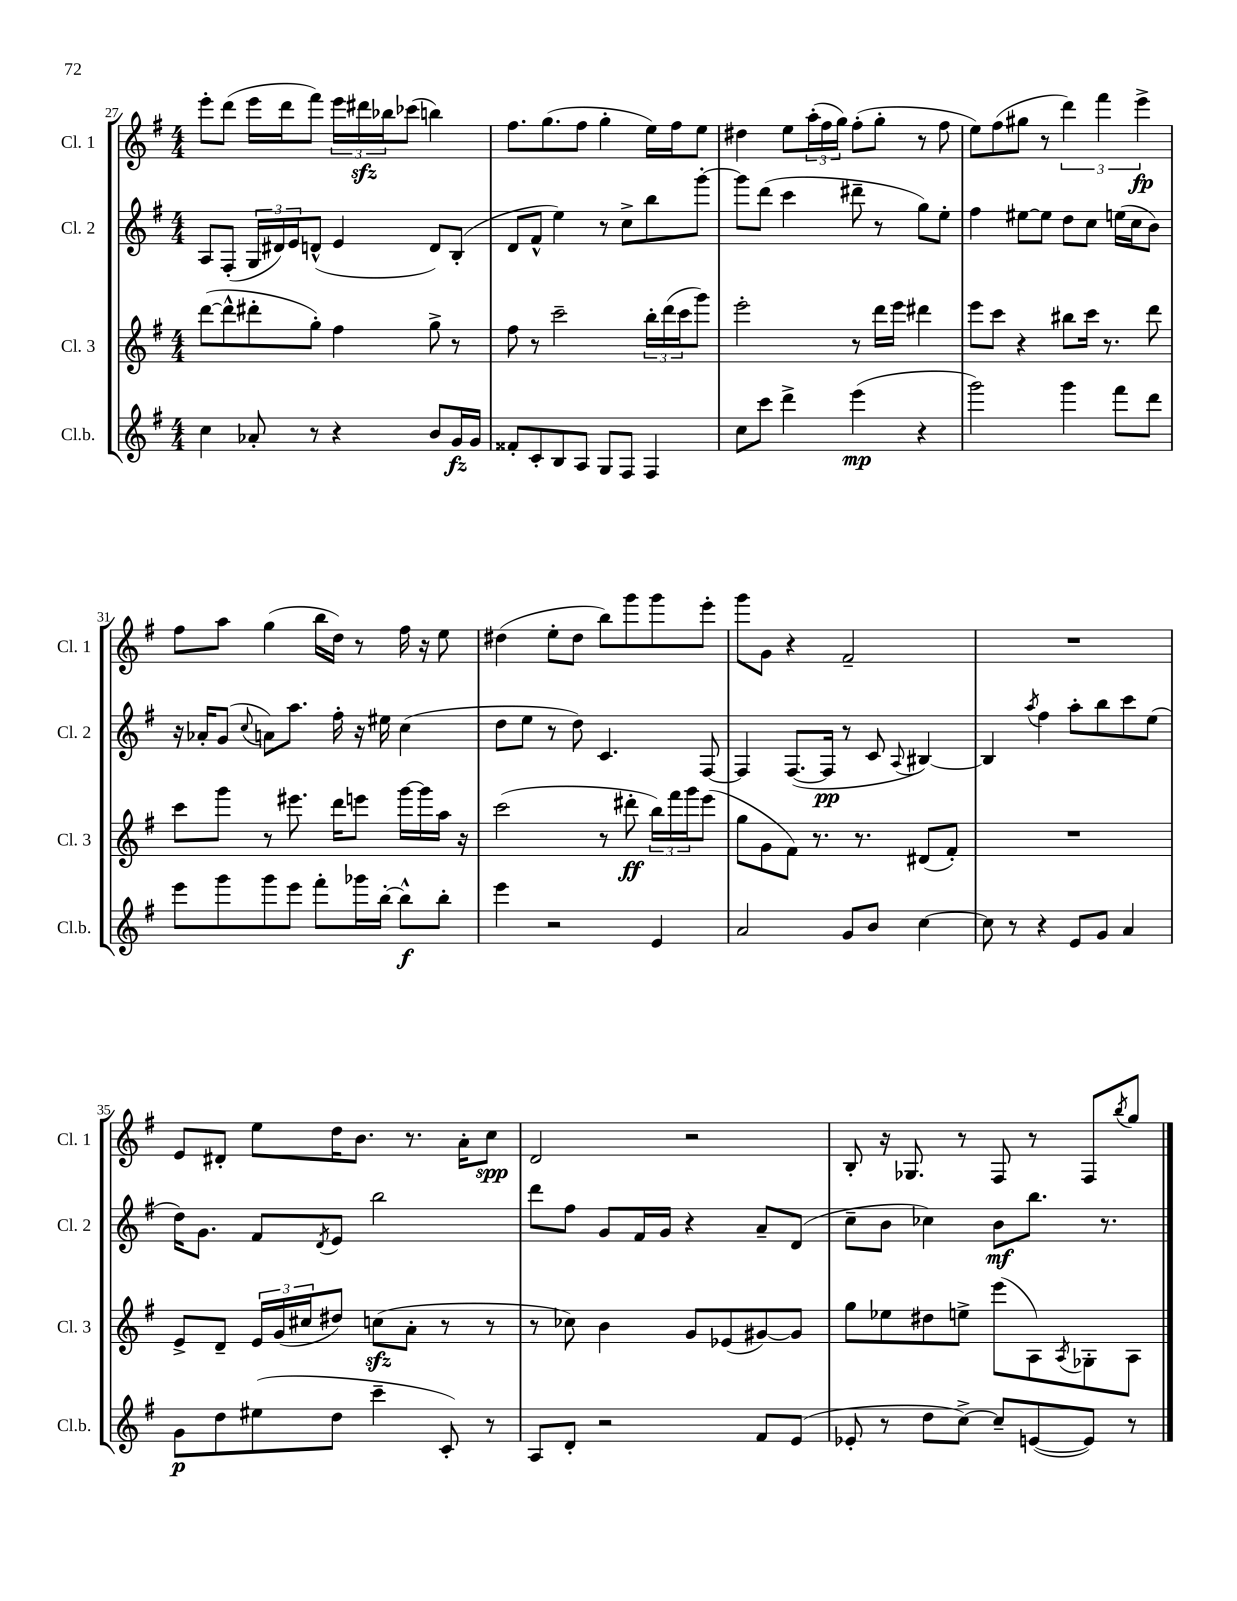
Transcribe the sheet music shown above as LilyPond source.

<<
\new StaffGroup <<
\new Staff = "s0" \with { instrumentName = "Cl. 1" shortInstrumentName = "Cl. 1" } {
    \clef treble \key g \major \numericTimeSignature \time 4/4
    e'''8-. d'''8( e'''16 d'''16 fis'''8) \tuplet 3/2 { e'''16 dis'''16\sfz bes''16 } ces'''8( b''4) |
    fis''8. g''8.( fis''8 g''4-. e''16) fis''16 e''8 |
    dis''4 e''8 \tuplet 3/2 { a''16-.( fis''16 g''16) } fis''8-.( g''8-. r8 fis''8 |
    e''8) fis''8( gis''8 r8 \tuplet 3/2 { d'''4) fis'''4 e'''4->\fp } |
    fis''8 a''8 g''4( b''16 d''16) r8 fis''16 r16 e''8 |
    dis''4( e''8-. dis''8 b''8) g'''8 g'''8 e'''8-. |
    g'''8 g'8 r4 fis'2-- |
    R1 |
    e'8 dis'8-. e''8 d''16 b'8. r8. a'16-. c''8\spp |
    d'2 r2 |
    b8-. r16 ges8. r8 fis8 r8 fis8 \acciaccatura { b''8 } g''8 \bar "|." |
}
\new Staff = "s1" \with { instrumentName = "Cl. 2" shortInstrumentName = "Cl. 2" } {
    \clef treble \key g \major \numericTimeSignature \time 4/4
    a8 fis8-.( \tuplet 3/2 { g16 dis'16) e'16 } d'8-^( e'4 d'8) b8-.( |
    d'8 fis'8-^ e''4) r8 c''8-> b''8 g'''8~-. |
    g'''8 d'''8( c'''4 dis'''8-- r8 g''8) e''8-. |
    fis''4 eis''8~ eis''8 d''8 c''8 e''16( c''16 b'8) |
    r16 aes'16-. g'8( \appoggiatura { c''8 } a'8) a''8. fis''16-. r16 eis''16 c''4( |
    d''8 e''8 r8 d''8) c'4. fis8~ |
    fis4 fis8.~( fis16\pp r8 c'8 \appoggiatura { a8 } bis4~) |
    bis4 \acciaccatura { a''8 } fis''4 a''8-. b''8 c'''8 e''8( |
    d''16) g'8. fis'8 \acciaccatura { d'8 } e'8 b''2 |
    d'''8 fis''8 g'8 fis'16 g'16 r4 a'8-- d'8( |
    c''8-- b'8 ces''4) b'8\mf b''8. r8. \bar "|." |
}
\new Staff = "s2" \with { instrumentName = "Cl. 3" shortInstrumentName = "Cl. 3" } {
    \clef treble \key g \major \numericTimeSignature \time 4/4
    d'''8~( d'''8-^ dis'''8-. g''8-.) fis''4 g''8-> r8 |
    fis''8 r8 c'''2-- \tuplet 3/2 { b''16-. d'''16( c'''16 } g'''8) |
    e'''2-. r8 d'''16 e'''16 dis'''4 |
    e'''8 c'''8 r4 bis''8 c'''16 r8. d'''8 |
    c'''8 g'''8 r8 eis'''8. d'''16 e'''8 g'''16~ g'''16 a''16 r16 |
    c'''2( r8 dis'''8-.\ff \tuplet 3/2 { b''16) fis'''16 g'''16 } e'''8( |
    g''8 g'8 fis'8) r8. r8. dis'8( fis'8-.) |
    R1 |
    e'8-> d'8-- \tuplet 3/2 { e'16 g'16( cis''16 } dis''8) c''8\sfz( a'8-. r8 r8 |
    r8 ces''8) b'4 g'8 ees'8( gis'8~) gis'8 |
    g''8 ees''8 dis''8 e''8-> e'''8( a8) \acciaccatura { a8 } ges8-. a8 \bar "|." |
}
\new Staff = "s3" \with { instrumentName = "Cl.b." shortInstrumentName = "Cl.b." } {
    \clef treble \key g \major \numericTimeSignature \time 4/4
    c''4 aes'8-. r8 r4 b'8 g'16\fz g'16 |
    fisis'8-. c'8-. b8 a8 g8 fis8 fis4 |
    c''8 c'''8 d'''4-> e'''4\mp( r4 |
    g'''2) g'''4 fis'''8 d'''8 |
    e'''8 g'''8 g'''8 e'''8 fis'''8-. ges'''16 b''16~-. b''8-^\f b''8-. |
    e'''4 r2 e'4 |
    a'2 g'8 b'8 c''4~ |
    c''8 r8 r4 e'8 g'8 a'4 |
    g'8\p d''8 eis''8( d''8 c'''4-- c'8-.) r8 |
    a8 d'8-. r2 fis'8 e'8( |
    ees'8-. r8 d''8 c''8~->) c''8-- e'8~( e'8) r8 \bar "|." |
}
>>
>>
\layout { \context { \Score currentBarNumber = #27 } }
